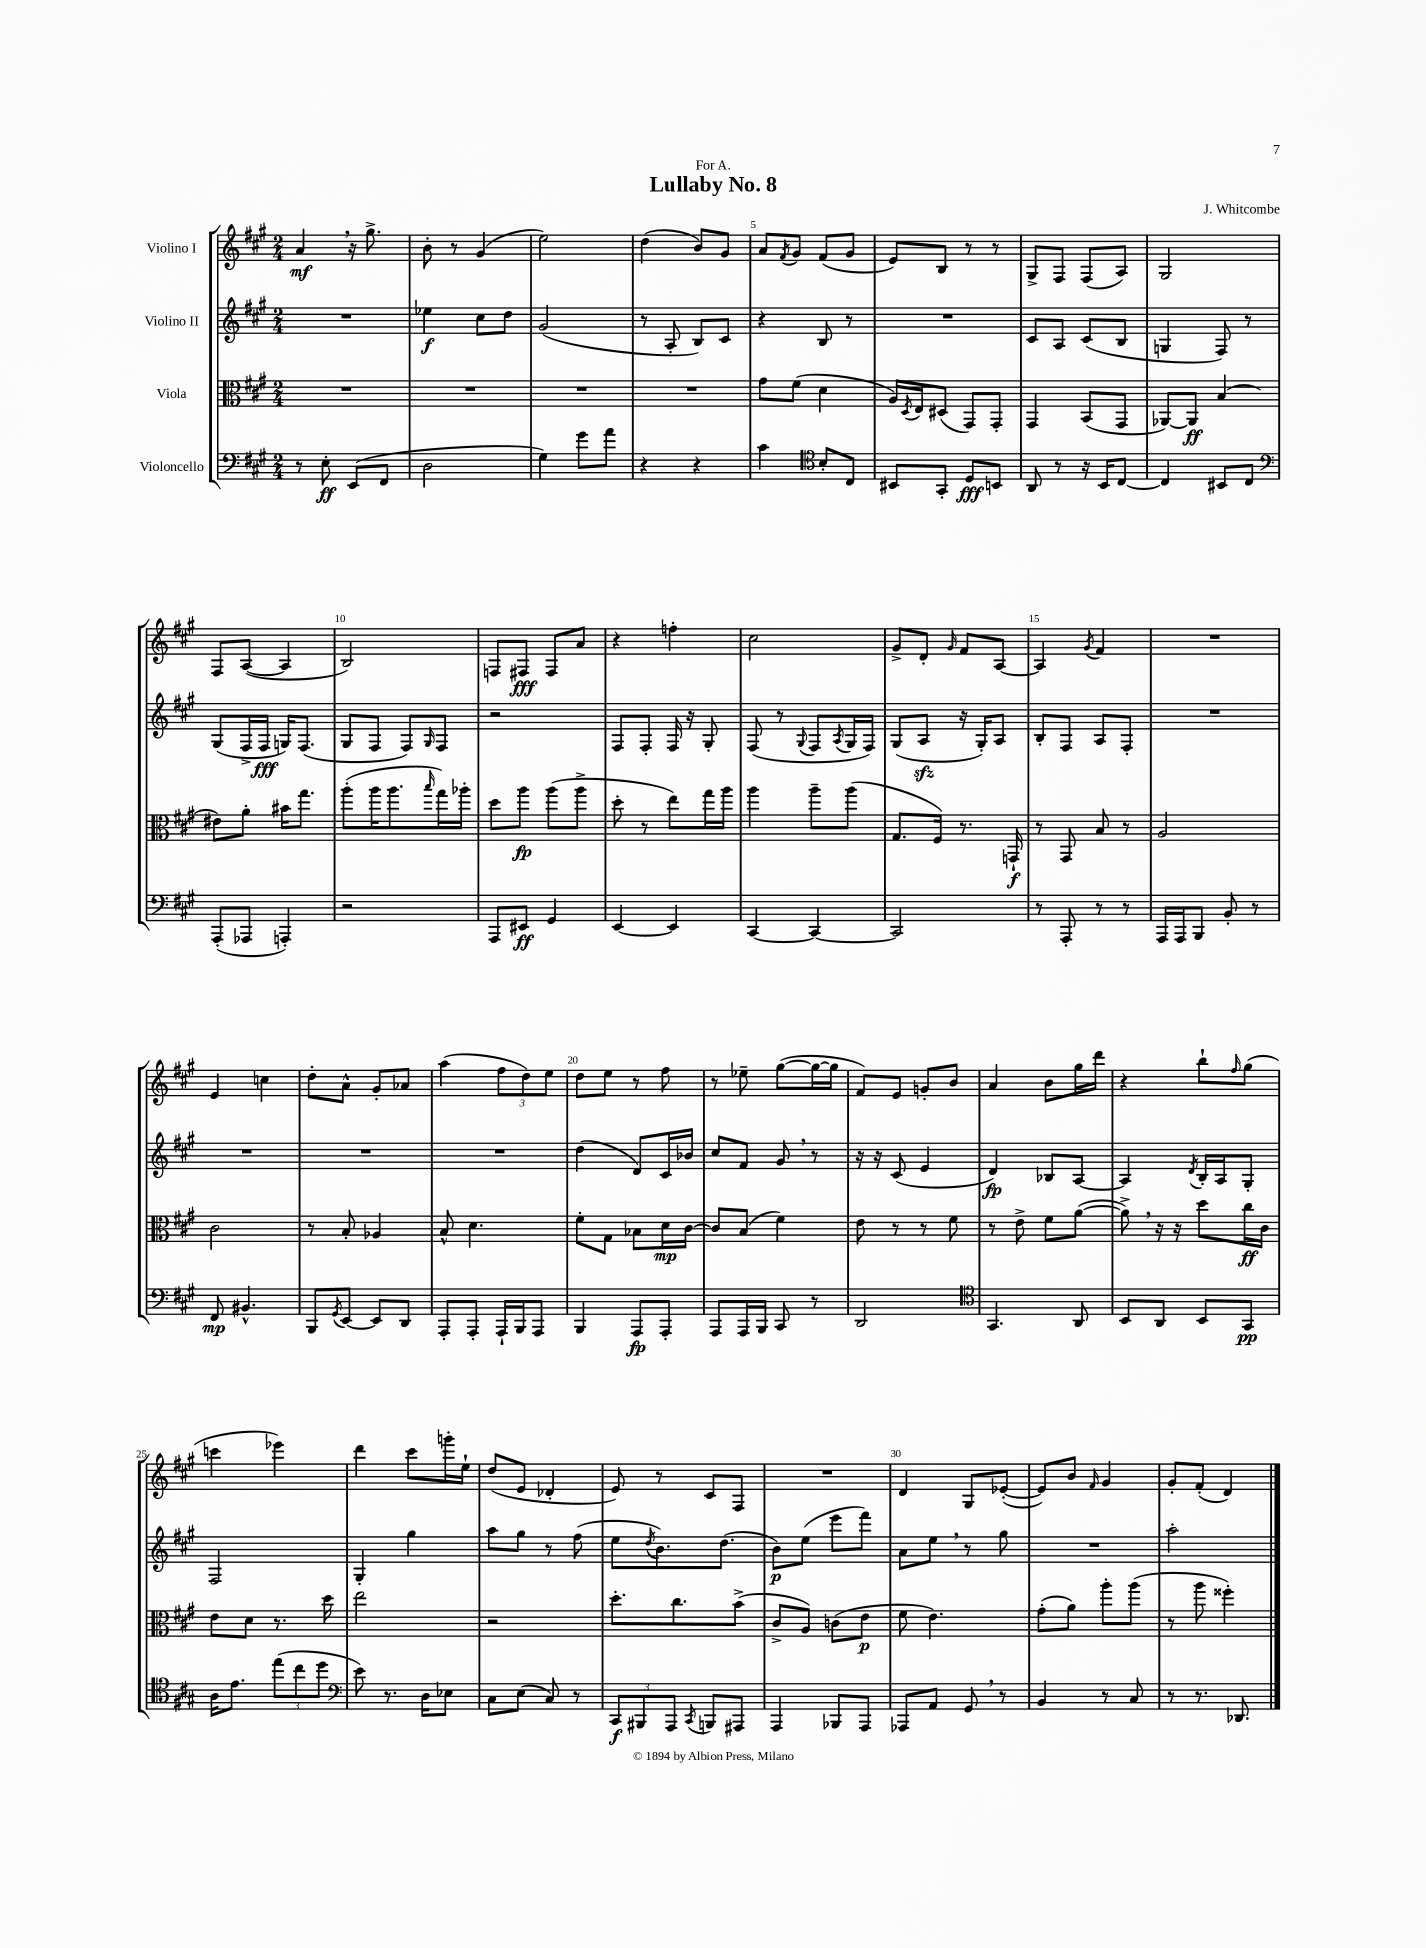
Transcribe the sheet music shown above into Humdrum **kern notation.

**kern	**dynam	**kern	**dynam	**kern	**dynam	**kern	**dynam
*part4	*part4	*part3	*part3	*part2	*part2	*part1	*part1
*staff4	*staff4	*staff3	*staff3	*staff2	*staff2	*staff1	*staff1
*I"Violoncello	*	*I"Viola	*	*I"Violino II	*	*I"Violino I	*
*clefF4	*	*clefC3	*	*clefG2	*	*clefG2	*
*k[f#c#g#]	*	*k[f#c#g#]	*	*k[f#c#g#]	*	*k[f#c#g#]	*
*M2/4	*	*M2/4	*	*M2/4	*	*M2/4	*
=1	=1	=1	=1	=1	=1	=1	=1
8r	.	2r	.	2r	.	4a,/	mf
8E'\	ff	.	.	.	.	.	.
(8EE/L	.	.	.	.	.	16r	.
.	.	.	.	.	.	8.gg#^\	.
8FF#/J	.	.	.	.	.	.	.
=2	=2	=2	=2	=2	=2	=2	=2
2D\	.	2r	.	4ee-X\	f	8b'\	.
.	.	.	.	.	.	8r	.
.	.	.	.	8cc#\L	.	(4g#/	.
.	.	.	.	8dd\J	.	.	.
=3	=3	=3	=3	=3	=3	=3	=3
4G#\)	.	2r	.	(2g#/	.	2ee\)	.
8g#\L	.	.	.	.	.	.	.
8a\J	.	.	.	.	.	.	.
=4	=4	=4	=4	=4	=4	=4	=4
4r	.	2r	.	8r	.	(4dd\	.
.	.	.	.	8A'/	.	.	.
4r	.	.	.	8B/L)	.	8b/L)	.
.	.	.	.	8c#/J	.	8g#/J	.
=5	=5	=5	=5	=5	=5	=5	=5
4c#\	.	8g#\L	.	4r	.	8a/L	.
.	.	.	.	.	.	8qf#/	.
.	.	(8f#\J	.	.	.	8g#/J	.
*clefC4	*	*	*	*	*	*	*
8B'/L	.	4d\	.	8B/	.	(8f#/L	.
8C#/J	.	.	.	8r	.	8g#/J	.
=6	=6	=6	=6	=6	=6	=6	=6
8BB#X/L	.	16A/LL)	.	2r	.	8e/L)	.
.	.	8qD/	.	.	.	.	.
.	.	16E/J	.	.	.	.	.
8GG#'/J	.	(8D#X/J	.	.	.	8B/J	.
8D/L	fff	8GG#/L)	.	.	.	8r	.
8BBn/J	.	8GG#'/J	.	.	.	8r	.
=7	=7	=7	=7	=7	=7	=7	=7
8AA/	.	4GG#/	.	8c#/L	.	8G#^/L	.
8r	.	.	.	8A/J	.	8F#/J	.
16r	.	(8BB/L	.	(8c#/L	.	(8F#/L	.
16BB/KL	.	.	.	.	.	.	.
[8C#/J	.	8GG#/J	.	8B/J	.	8A/J)	.
=8	=8	=8	=8	=8	=8	=8	=8
4C#/]	.	[8AA-X/L)	.	4Gn/	.	2G#/	.
.	.	8AA-/J]	ff	.	.	.	.
8BB#X/L	.	(4B/	.	8F#/)	.	.	.
8C#/J	.	.	.	8r	.	.	.
!!LO:LB:g=z
=9	=9	=9	=9	=9	=9	=9	=9
*clefF4	*	*	*	*	*	*	*
(8AAA'/L	.	8e#X\L)	.	(8G#/L	.	8F#/L	.
8AAA-X/J	.	8a'\J	.	16F#^/L	.	([8A/J	.
.	.	.	.	16F#/JJ	fff	.	.
4AAAn'/)	.	16b#X\KL	.	16Gn/KL)	.	4A/]	.
.	.	8.gg#\J	.	(8.F#/J	.	.	.
=10	=10	=10	=10	=10	=10	=10	=10
2r	.	(8aa'\L	.	8G#/L	.	2B/)	.
.	.	16aa\K	.	8F#/J	.	.	.
.	.	8.aa\	.	.	.	.	.
.	.	.	.	8F#/L)	.	.	.
.	.	16qqbb/	.	16qqG#/	.	.	.
.	.	16gg#\L)	.	8F#/J	.	.	.
.	.	16aa-X'\JJ	.	.	.	.	.
=11	=11	=11	=11	=11	=11	=11	=11
8AAA/L	.	8dd\L	.	2r	.	8Fn/L	.
8EE#X/J	ff	8aa\J	fp	.	.	8F#X/J	fff
4GG#/	.	(8aa\L	.	.	.	8F#/L	.
.	.	8aa^\J	.	.	.	8a/J	.
=12	=12	=12	=12	=12	=12	=12	=12
[4EE/	.	8dd'\	.	8F#/L	.	4r	.
.	.	8r	.	8F#'/J	.	.	.
4EE/]	.	8ee\L)	.	16F#/	.	4ffn'\	.
.	.	.	.	16r	.	.	.
.	.	16gg#\L	.	8G#'/	.	.	.
.	.	16aa\JJ	.	.	.	.	.
=13	=13	=13	=13	=13	=13	=13	=13
[4CC#/	.	4aa\	.	(8F#/	.	2cc#\	.
.	.	.	.	8r	.	.	.
.	.	.	.	8qqG#/	.	.	.
4CC#/_	.	8aa~\L	.	8F#/L	.	.	.
.	.	.	.	8qA/	.	.	.
.	.	(8aa\J	.	16G#/L	.	.	.
.	.	.	.	16F#/JJ)	.	.	.
=14	=14	=14	=14	=14	=14	=14	=14
2CC#/]	.	8.G#/L	.	(8G#/L	.	8g#^/L	.
.	.	.	.	8Azz/J	.	8d'/J	.
.	.	16F#/Jk)	.	.	.	.	.
.	.	.	.	.	.	16qqg#/	.
.	.	8.r	.	16r	.	8f#/L	.
.	.	.	.	16G#'/KL)	.	.	.
.	.	.	.	8A/J	.	[8A/J	.
.	.	16GGn`/	f	.	.	.	.
=15	=15	=15	=15	=15	=15	=15	=15
8r	.	8r	.	8B'/L	.	4A/]	.
8AAA'/	.	8GG#/	.	8F#/J	.	.	.
.	.	.	.	.	.	8qg#/	.
8r	.	8B/	.	8A/L	.	4f#/	.
8r	.	8r	.	8F#'/J	.	.	.
=16	=16	=16	=16	=16	=16	=16	=16
16AAA/LL	.	2A/	.	2r	.	2r	.
16AAA/J	.	.	.	.	.	.	.
8BBB/J	.	.	.	.	.	.	.
8BB'/	.	.	.	.	.	.	.
8r	.	.	.	.	.	.	.
!!LO:LB:g=z
=17	=17	=17	=17	=17	=17	=17	=17
8FF#/	mp	2c#\	.	2r	.	4e/	.
4.BB#X^^/	.	.	.	.	.	.	.
.	.	.	.	.	.	4ccn\	.
=18	=18	=18	=18	=18	=18	=18	=18
8BBB/L	.	8r	.	2r	.	8dd'\L	.
8qGG#/	.	.	.	.	.	.	.
[8EE/J	.	8B'/	.	.	.	8a^^\J	.
8EE/L]	.	4A-X/	.	.	.	8g#'/L	.
8DD/J	.	.	.	.	.	8a-X/J	.
=19	=19	=19	=19	=19	=19	=19	=19
8AAA'/L	.	8B^^/	.	2r	.	(4aa\	.
8AAA'/J	.	4.d\	.	.	.	.	.
16AAA`/LL	.	.	.	.	.	12ff#\L	.
16BBB/J	.	.	.	.	.	.	.
.	.	.	.	.	.	12dd\)	.
8AAA/J	.	.	.	.	.	.	.
.	.	.	.	.	.	12ee\J	.
=20	=20	=20	=20	=20	=20	=20	=20
4BBB/	.	8f#'\L	.	(4dd\	.	8dd\L	.
.	.	8G#\J	.	.	.	8ee\J	.
8AAA/L	fp	8B-X\L	.	8d/L)	.	8r	.
8AAA'/J	.	16d\L	mp	16c#/L	.	8ff#\	.
.	.	[16c#\JJ	.	16b-X/JJ	.	.	.
=21	=21	=21	=21	=21	=21	=21	=21
8AAA/L	.	8c#/L]	.	8cc#/L	.	8r	.
16AAA/L	.	(8B/J	.	8f#/J	.	8ee-X~\	.
16BBB/JJ	.	.	.	.	.	.	.
8CC#/	.	4f#\)	.	8g#,/	.	([8gg#\L	.
8r	.	.	.	8r	.	16gg#\L_	.
.	.	.	.	.	.	16gg#\JJ]	.
=22	=22	=22	=22	=22	=22	=22	=22
2DD/	.	8e\	.	16r	.	8f#/L)	.
.	.	.	.	16r	.	.	.
.	.	8r	.	(8c#/	.	8e/J	.
.	.	8r	.	4e/	.	8gn'/L	.
.	.	8f#\	.	.	.	8b/J	.
=23	=23	=23	=23	=23	=23	=23	=23
*clefC4	*	*	*	*	*	*	*
4.GG#/	.	8r	.	4d/)	fp	4a/	.
.	.	8e^\	.	.	.	.	.
.	.	8f#\L	.	8B-X/L	.	8b\L	.
8AA/	.	([8a\J	.	[8A/J	.	16gg#\L	.
.	.	.	.	.	.	16ddd\JJ	.
=24	=24	=24	=24	=24	=24	=24	=24
8BB/L	.	8a^,\])	.	4A/]	.	4r	.
8AA/J	.	16r	.	.	.	.	.
.	.	16r	.	.	.	.	.
.	.	.	.	8qd/	.	.	.
8BB/L	.	8dd\L	.	16B'/LL	.	8bb`\L	.
.	.	.	.	16A/J	.	.	.
.	.	.	.	.	.	16qqff#/	.
8GG#/J	pp	16cc#\L	ff	8G#'/J	.	(8gg#\J	.
.	.	16c#\JJ	.	.	.	.	.
!!LO:LB:g=z
=25	=25	=25	=25	=25	=25	=25	=25
16A\KL	.	8e\L	.	2F#/	.	4cccn\	.
8.e\J	.	.	.	.	.	.	.
.	.	8d\J	.	.	.	.	.
(12ee\L	.	8.r	.	.	.	4eee-X\)	.
12cc#\	.	.	.	.	.	.	.
12dd\J	.	.	.	.	.	.	.
.	.	16dd\	.	.	.	.	.
=26	=26	=26	=26	=26	=26	=26	=26
*clefF4	*	*	*	*	*	*	*
8e\)	.	2ee\	.	4G#'/	.	4ddd\	.
8.r	.	.	.	.	.	.	.
.	.	.	.	4gg#\	.	8ccc#\L	.
16D\KL	.	.	.	.	.	.	.
8E-X\J	.	.	.	.	.	16gggn'\L	.
.	.	.	.	.	.	16ee`\JJ	.
=27	=27	=27	=27	=27	=27	=27	=27
8C#\L	.	2r	.	8aa\L	.	(8dd/L	.
(8E\J	.	.	.	8gg#\J	.	8e/J	.
8C#/)	.	.	.	8r	.	4d-X'/	.
8r	.	.	.	(8ff#\	.	.	.
=28	=28	=28	=28	=28	=28	=28	=28
12CC#/L	f	8.dd'\L	.	8ee\L	.	8e/)	.
12BBB#X/	.	.	.	.	.	.	.
.	.	.	.	8qdd/	.	.	.
.	.	.	.	8.b\)	.	8r	.
12AAA/J	.	.	.	.	.	.	.
.	.	8.cc#\	.	.	.	.	.
8qCC#/	.	.	.	.	.	.	.
8BBBn/L	.	.	.	.	.	8c#/L	.
.	.	.	.	(8.dd\J	.	.	.
8AAA#X/J	.	(8b^\J	.	.	.	8F#/J	.
=29	=29	=29	=29	=29	=29	=29	=29
4AAA/	.	8c#^/L	.	8b\L)	p	2r	.
.	.	8A/J)	.	(8ee\J	.	.	.
8BBB-X/L	.	(8cn\L	.	8eee\L	.	.	.
8AAA/J	.	8e\J	p	8fff#\J)	.	.	.
=30	=30	=30	=30	=30	=30	=30	=30
8AAA-X/L	.	8f#\	.	8a\L	.	4d/	.
8AA/J	.	4.e\)	.	8ee,\J	.	.	.
8GG#,/	.	.	.	8r	.	8G#/L	.
8r	.	.	.	8gg#\	.	([8e-X'/J	.
=31	=31	=31	=31	=31	=31	=31	=31
4BB/	.	(8g#'\L	.	2r	.	8e-/L])	.
.	.	8a\J)	.	.	.	8b/J	.
.	.	.	.	.	.	16qqf#/	.
8r	.	8aa'\L	.	.	.	4g#/	.
8C#/	.	(8aa\J	.	.	.	.	.
=32	=32	=32	=32	=32	=32	=32	=32
8r	.	8r	.	2aa'\	.	8g#'/L	.
8.r	.	8aa\	.	.	.	(8f#'/J	.
.	.	4ff##X'\)	.	.	.	4d/)	.
8.DD-X/	.	.	.	.	.	.	.
==	==	==	==	==	==	==	==
*-	*-	*-	*-	*-	*-	*-	*-
